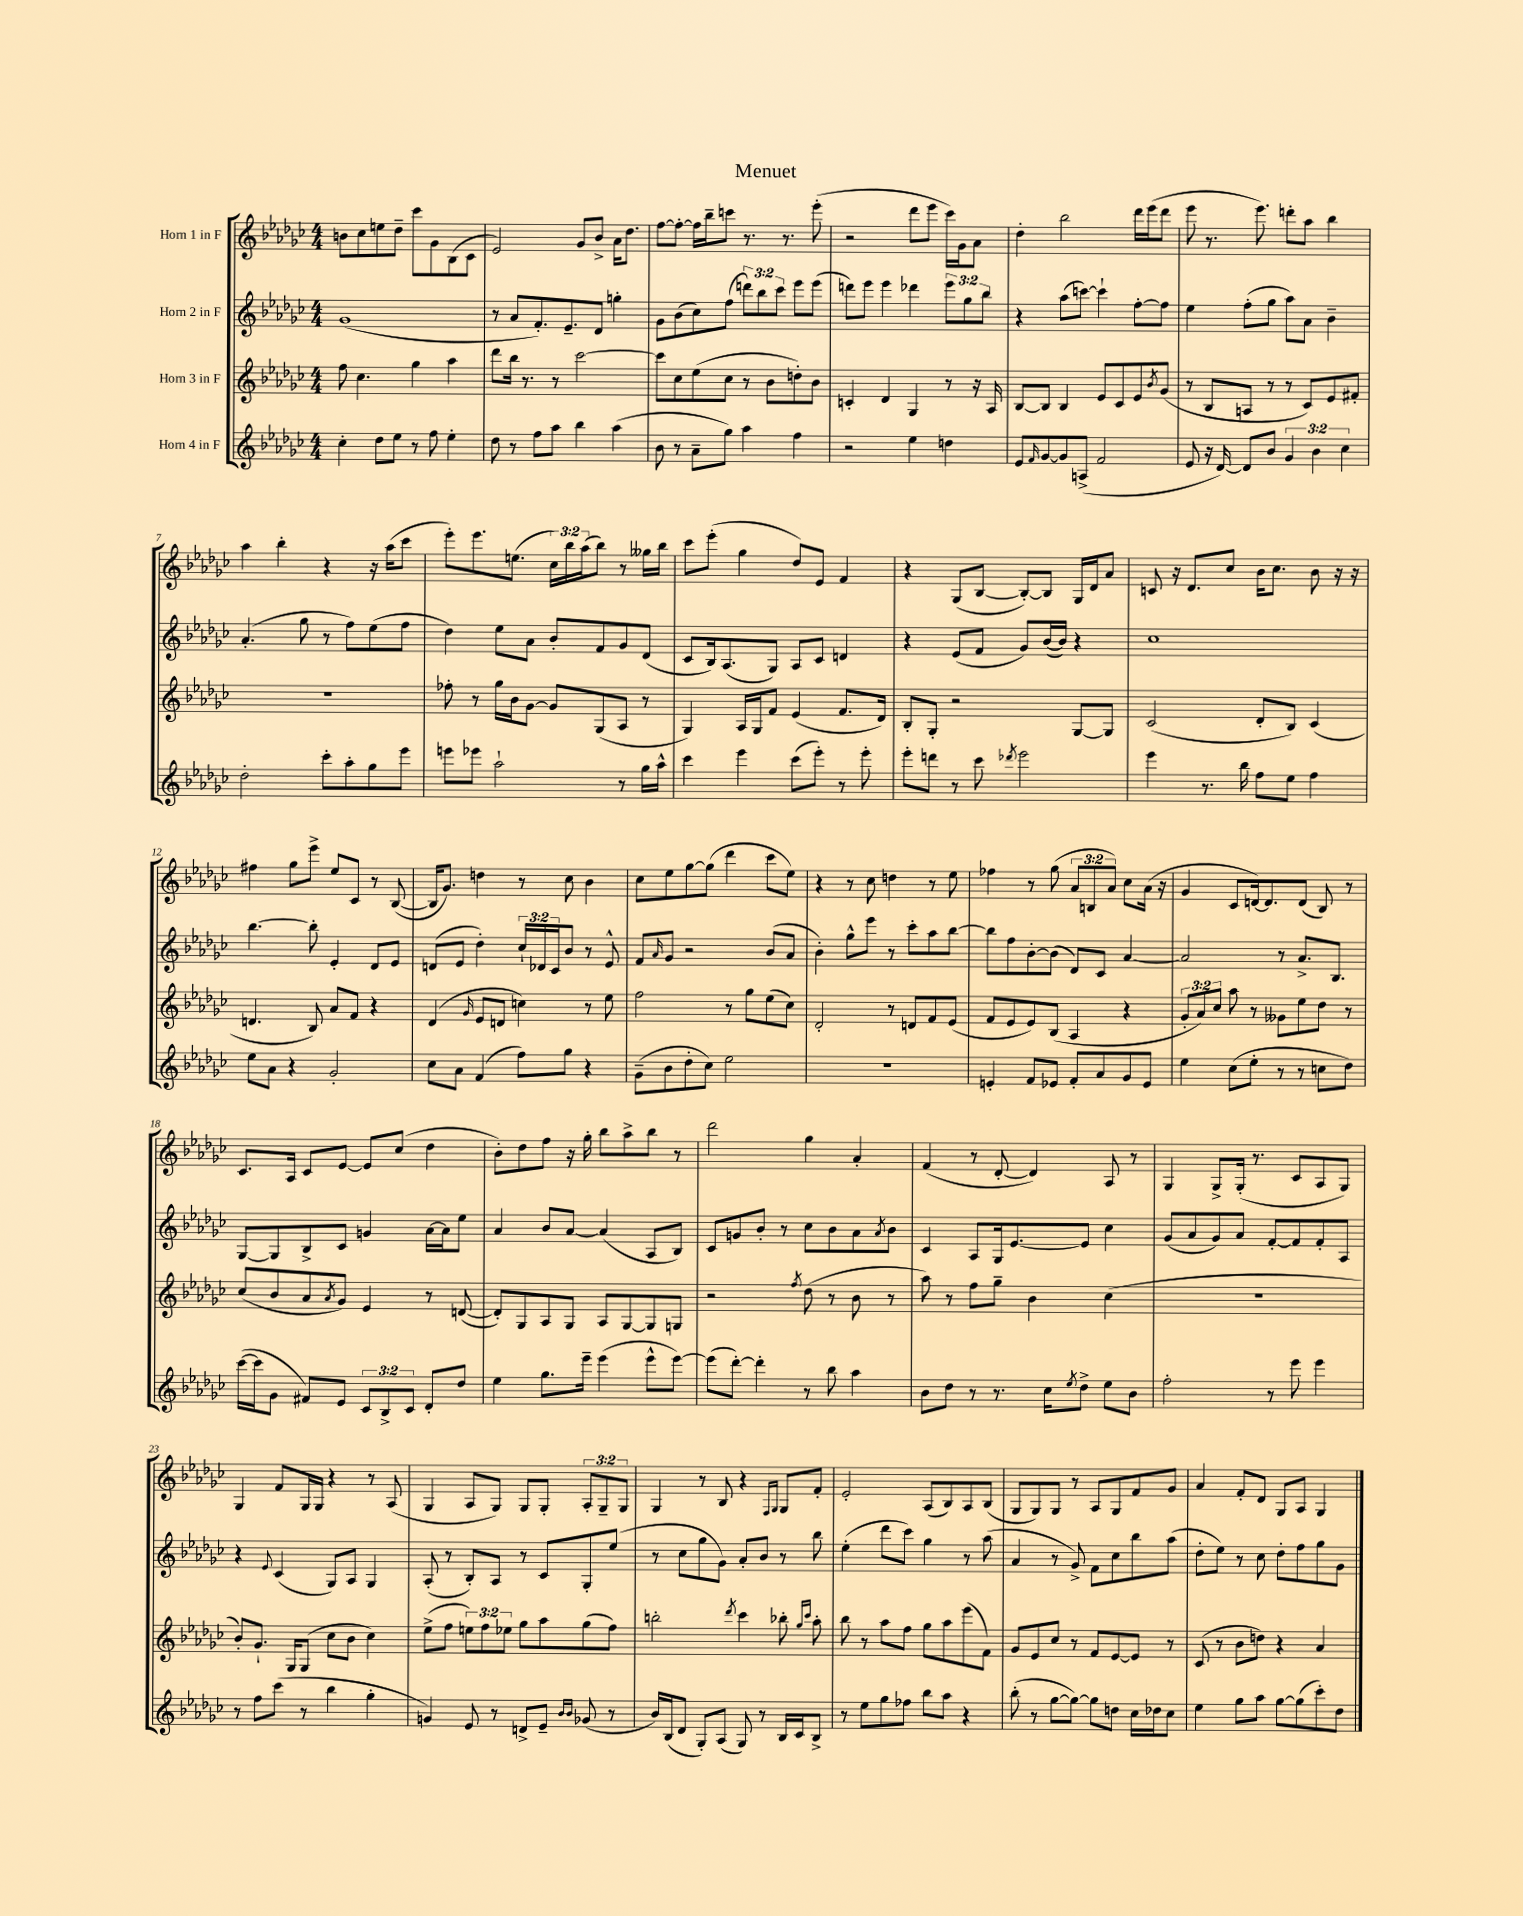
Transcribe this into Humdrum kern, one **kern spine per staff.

**kern	**kern	**kern	**kern
*part4	*part3	*part2	*part1
*staff4	*staff3	*staff2	*staff1
*I"Horn 4 in F	*I"Horn 3 in F	*I"Horn 2 in F	*I"Horn 1 in F
*clefG2	*clefG2	*clefG2	*clefG2
*k[b-e-a-d-g-c-]	*k[b-e-a-d-g-c-]	*k[b-e-a-d-g-c-]	*k[b-e-a-d-g-c-]
*M4/4	*M4/4	*M4/4	*M4/4
=1	=1	=1	=1
4cc-'\	8ff\	(1g-	8bn\L
.	4.cc-\	.	8cc-\
8dd-\L	.	.	8een\
8ee-\J	.	.	8dd-~\J
8r	4gg-\	.	8ccc-\L
8ff\	.	.	8g-\
4ee-'\	4aa-\	.	(8B-\
.	.	.	8c-\J
=2	=2	=2	=2
8dd-\	8ddd-\L	8r	2e-/)
8r	16bb-\Jk	8a-/L	.
.	8.r	.	.
8ff\L	.	8.f'/)	.
8aa-\J	8r	.	.
.	.	8.e-~/	.
4bb-\	[2ccc-\	.	8g-/L
.	.	8d-/J	8b-^/J
(4aa-\	.	4ggn'\	16a-\KL
.	.	.	8.dd-\J
=3	=3	=3	=3
8b-\	8ccc-\L]	8g-\L	[8ff\L
8r	8cc-\	(8b-\	8ff'\J_
8a-~\L	(8ee-\	8cc-\)	16ff\LL]
.	.	.	16bb-~\J
8gg-\J)	8cc-\J	(8ff\J	8cccn\J
4aa-\	8r	12dddn\L)	8.r
.	.	12bb-\	.
.	8b-\L	.	.
.	.	12ccc-\J	.
.	.	.	8.r
4ff\	8ddn'\)	8eee-\L	.
.	8b-\J	(8eee-\J	(8eee-'\
=4	=4	=4	=4
2r	4cn'/	8dddn\L)	2r
.	.	8eee-\J	.
.	4d-/	4eee-\	.
4ee-\	4G-/	4ddd-X\	8ddd-\L
.	.	.	8eee-\J
4ddn\	8r	12eee-\L	16ccc-\LL)
.	.	.	16g-\J
.	.	12gg-\	.
.	16r	.	8a-\J
.	.	12bb-\J	.
.	16A-/	.	.
=5	=5	=5	=5
8e-/L	[8B-/L	4r	4dd-'\
16qqf/	.	.	.
[8g-/	8B-/J]	.	.
8g-/]	4B-/	(8aa-\L	2bb-\
(8An^/J	.	[8cccn\J)	.
2f/	8e-/L	4ccc`\]	.
.	8c-/	.	.
.	8e-/	[8ff'\L	16ddd-\LL
.	.	.	(16eee-\J
.	8qb-/	.	.
.	(8g-/J	8ff\J]	8ddd-\J
=6	=6	=6	=6
8e-/	8r	4ee-\	8eee-\
16r	8B-/L	.	8.r
[16d-/)	.	.	.
8d-/L]	8An/J	(8ff'\L	.
.	.	.	8.eee-\)
8b-/J	8r	8gg-\J	.
6g-/	8r	8aa-\L)	8dddn'\L
.	8c-/L)	8a-\J	8aa-\J
6b-\	.	.	.
.	8e-/	4b-~\	4bb-\
6cc-\	.	.	.
.	8f#X'/J	.	.
!!LO:LB:g=z
=7	=7	=7	=7
2dd-'\	1r	(4.a-'/	4aa-\
.	.	.	4bb-'\
.	.	8gg-\	.
8ccc-'\L	.	8r	4r
8aa-'\	.	8ff\L)	.
8gg-\	.	(8ee-\	16r
.	.	.	(16aa-\KL
8eee-\J	.	8ff\J	8ccc-\J
=8	=8	=8	=8
8eeen\L	8ff-X'\	4dd-\)	8eee-'\L)
8eee-X\J	8r	.	8.eee-\
2aa-`\	16gg-\LL	8ee-\L	.
.	16b-\J	.	(8.een\J
.	[8g-\J	8a-\J	.
.	8g-/L]	8b-'/L	24cc-\LL)
.	.	.	24bb-\
.	.	.	(24aa-\J
.	(8G-/	8f/	8bb-\J)
8r	8A-/J	8g-/	8r
16gg-\LL	8r	(8d-/J	16gg--X\LL
16aa-^^\JJ	.	.	16bb-\JJ
=9	=9	=9	=9
4ccc-\	4G-/)	8c-/L	8ccc-\L
.	.	16B-/k)	(8eee-'\J
.	.	(8.A-/	.
4eee-\	16A-/LL	.	4gg-\
.	16G-/J	.	.
.	8f/J	8G-/J)	.
(8ccc-\L	(4e-/	8A-/L	8dd-/L)
8eee-'\J)	.	8c-/J	8e-/J
8r	8.f/L	4dn/	4f/
8eee-'\	.	.	.
.	16d-/Jk)	.	.
=10	=10	=10	=10
8eee-'\L	8B-'/L	4r	4r
8dddn\J	8G-'/J	.	.
8r	2r	(8e-/L	(8G-/L
8ccc-\	.	8f/J	[8B-/J
8qddd-X/	.	.	.
2eee-\	.	8g-/L)	8B-'/L_)
.	.	([16b-/L	8B-/J]
.	.	16b-/JJ])	.
.	[8G-/L	4r	16G-/LL
.	.	.	16d-/J
.	8G-/J]	.	8a-/J
=11	=11	=11	=11
4eee-\	(2c-/	1cc-	8cn/
.	.	.	16r
.	.	.	8.d-/L
8.r	.	.	.
.	.	.	8cc-/J
16bb-\	.	.	.
8ff\L	8d-'/L	.	16b-\KL
.	.	.	8.cc-\J
8ee-\J	8B-/J)	.	.
4ff\	(4c-/	.	8b-\
.	.	.	16r
.	.	.	16r
!!LO:LB:g=z
=12	=12	=12	=12
8ee-\L	4.dn/	[4.bb-\	4ff#X\
8a-\J	.	.	.
4r	.	.	8gg-\L
.	8B-/)	8bb-'\]	8eee-^\J
2g-'/	8a-/L	4e-'/	8ee-/L
.	8f/J	.	8c-/J
.	4r	8d-/L	8r
.	.	8e-/J	([8B-/
=13	=13	=13	=13
8cc-\L	(4d-/	(8dn/L	16B-/KL]
.	.	.	8.g-/J)
8a-\J	.	8e-/J	.
.	16qqg-/	.	.
(4f/	8e-/L	4dd-'\)	4ddn\
.	8dn/J	.	.
8ff\L)	4ccn\)	24cc-`/LL	8r
.	.	24d-X/	.
.	.	24c-/J	.
8gg-\J	.	8b-/J	8cc-\
4r	8r	8r	4b-\
.	8ee-\	8e-^^/	.
=14	=14	=14	=14
(8g-~\L	2ff\	8f/L	8cc-\L
.	.	16qqa-/	.
8b-\	.	8g-/J	8ee-\
8dd-'\	.	2r	[8gg-\
8cc-\J)	.	.	(8gg-\J]
2ee-\	8r	.	4ddd-\
.	8gg-\L	.	.
.	(8ee-\	(8b-/L	8ccc-\L
.	8cc-\J)	8a-/J	8ee-\J)
=15	=15	=15	=15
1r	2d-'/	4b-'\)	4r
.	.	8gg-^^\L	8r
.	.	8eee-\J	8cc-\
.	8r	8r	4ddn\
.	8dn/L	8ccc-'\L	.
.	8f/	8aa-\	8r
.	(8e-/J	[8bb-\J	8ee-\
=16	=16	=16	=16
4en'/	8f/L	8bb-\L]	4ff-X\
.	8e-/	8ff\	.
8f/L	8e-/)	[8b-'\	8r
8e-X/J	(8B-/J	(8b-\J]	(8gg-\
8f'/L	4A-/	8d-/L)	12a-/L
.	.	.	12Bn/
8a-/	.	8c-/J	.
.	.	.	12a-/J)
8g-/	4r	[4a-/	8cc-\L
8e-/J	.	.	(16a-\Jk
.	.	.	16r
=17	=17	=17	=17
4ee-\	12g-'/L	2a-/]	4g-/
.	12a-/)	.	.
.	12cc-/J	.	.
(8cc-\L	8aa-\	.	8c-/L
8ee-'\J	8r	.	[16dn/k)
.	.	.	8.d/]
8r	8g--X\L	8r	.
8r	8ee-\	8.a-^/L	(8d/J
8ccn\L	8dd-\J	.	8B-/)
.	.	8.B-/J	.
8dd-\J)	8r	.	8r
!!LO:LB:g=z
=18	=18	=18	=18
([16ccc-\LL	(8cc-/L	[8G-/L	8.c-/L
16ccc-\J]	.	.	.
8g-\J	8b-/	8G-/]	.
.	.	.	16A-/Jk
8f#X/L)	8a-/	8B-^/	8c-/L
.	8qa-/	.	.
8e-/J	8g-/J)	8c-/J	[8e-/J
12c-/L	4e-/	4gn/	8e-/L]
12B-^/	.	.	.
.	.	.	(8cc-/J
12c-/J	.	.	.
8d-'/L	8r	[16a-\LL	4dd-\
.	.	16a-\J]	.
8dd-/J	([8dn/	8ee-\J	.
=19	=19	=19	=19
4ee-\	8d'/L])	4a-/	8b-'\L)
.	8G-/	.	8dd-\
8.gg-\L	8A-/	8b-/L	8ff\J
.	8G-/J	[8a-/J	16r
16eee-~\Jk	.	.	16gg-'\
(4eee-\	8A-/L	(4a-/]	8bb-\L
.	[8G-/	.	8aa-^\
8eee-^^\L	8G-/]	8A-/L	8bb-\J
[8eee-\J)	8Gn/J	8B-/J)	8r
=20	=20	=20	=20
(8eee-\L]	2r	8c-/L	2ddd-\
[8ddd-'\J)	.	8gn/	.
4ddd-'\]	.	8b-'/J	.
.	.	8r	.
.	8qff/	.	.
8r	(8dd-\	8cc-\L	4gg-\
8bb-\	8r	8b-\	.
4aa-\	8b-\	8a-\	4a-'/
.	.	8qa-/	.
.	8r	8b-\J	.
=21	=21	=21	=21
8b-\L	8aa-\)	4c-/	(4f/
8dd-\J	8r	.	.
8r	8ff\L	8A-/L	8r
8.r	8gg-~\J	16G-/k	[8d-'/
.	.	[8.e-/	.
.	4b-\	.	4d-/])
16cc-\KL	.	.	.
8qee-/	.	.	.
8dd-^\J	.	8e-/J]	.
8ee-\L	(4cc-\	4cc-\	8A-/
8b-\J	.	.	8r
=22	=22	=22	=22
2ff'\	1r	(8g-/L	4G-/
.	.	8a-/	.
.	.	8g-/)	8G-^/L
.	.	8a-/J	(16G-'/Jk
.	.	.	8.r
8r	.	[8f'/L	.
8eee-\	.	8f/]	8c-/L
4eee-\	.	8f'/	8A-/
.	.	8A-/J	8G-/J)
!!LO:LB:g=z
=23	=23	=23	=23
8r	8b-'/L)	4r	4G-/
8ff\L	8.g-`/J	.	.
.	.	8qqe-/	.
(8ccc-\J	.	(4c-/	8f/L
.	16G-/KL	.	.
8r	(8G-/J	.	16G-/L
.	.	.	16G-/JJ
4bb-\	8cc-\L	8G-/L)	4r
.	8b-\J	8A-/J	.
4gg-'\	4cc-\)	4G-/	8r
.	.	.	(8A-/
=24	=24	=24	=24
4gn/)	(8ee-^\L	(8A-'/	4G-/
.	8ff\J	8r	.
8e-/	12een\L)	8B-'/L)	8A-/L
.	12ff\	.	.
8r	.	8A-/J	8G-/J)
.	12ee-X\J	.	.
8dn^/L	8gg-\L	8r	8G-/L
8e-~/J	8aa-\	8c-/L	8G-'/J
16qqb-/LL	.	.	.
16qqb-/JJ	.	.	.
(8g-X/	(8gg-\	8G-'/	12A-'/L
.	.	.	12G-~/
8r	8ff\J)	(8ee-/J	.
.	.	.	12G-/J
=25	=25	=25	=25
16b-/LL)	2bbn'\	8r	4G-/
(16B-/J	.	.	.
8d-/J	.	8cc-\L	.
8G-'/L)	.	8gg-\	8r
(8A-/J	.	8g-\J)	8B-/
.	8qddd-/	.	.
8G-/)	4ccc-\	8a-'/L	4r
8r	.	8b-/J	.
.	.	.	16qqF/LL
.	.	.	16qqG-/JJ
16B-/LL	8bb-X'\	8r	8G-/L
16c-/J	.	.	.
.	16qqgg-/LL	.	.
.	16qqccc-/JJ	.	.
8B-^/J	8aa-'\	8bb-\	8f'/J
=26	=26	=26	=26
8r	8bb-\	(4ee-'\	2e-'/
8ee-\L	8r	.	.
8gg-\	8aa-\L	8ddd-\L	.
8ff-X\J	8ff\J	8ccc-\J)	.
8bb-\L	8gg-\L	4gg-\	(8A-/L
8aa-\J	8aa-\	.	8B-/)
4r	(8eee-\	8r	8A-/
.	8f\J)	(8aa-\	(8B-/J
=27	=27	=27	=27
(8bb-'\	8g-/L	4a-/	8G-/L
8r	8e-/	.	8G-/)
[8gg-\L	8cc-/J	8r	8G-/J
8gg-\J_)	8r	8g-^/)	8r
8gg-\L]	8f/L	8f\L	8A-/L
8ddn\J	[8e-/	8cc-\	8G-/
16cc-\LL	8e-/J]	8bb-\	8f/
16dd-X\J	.	.	.
8cc-\J	8r	(8aa-\J	8g-/J
=28	=28	=28	=28
4ee-\	(8c-/	8dd-'\L	4a-/
.	8r	8ee-\J)	.
8gg-\L	8b-\L	8r	8f'/L
8aa-\J	8ddn\J)	8cc-\	8d-/J
[8gg-\L	4r	8dd-'\L	8G-/L
(8gg-\]	.	8ff\	8A-/J
8ccc-'\)	4a-/	8gg-\	4G-/
8dd-\J	.	8g-\J	.
==	==	==	==
*-	*-	*-	*-
